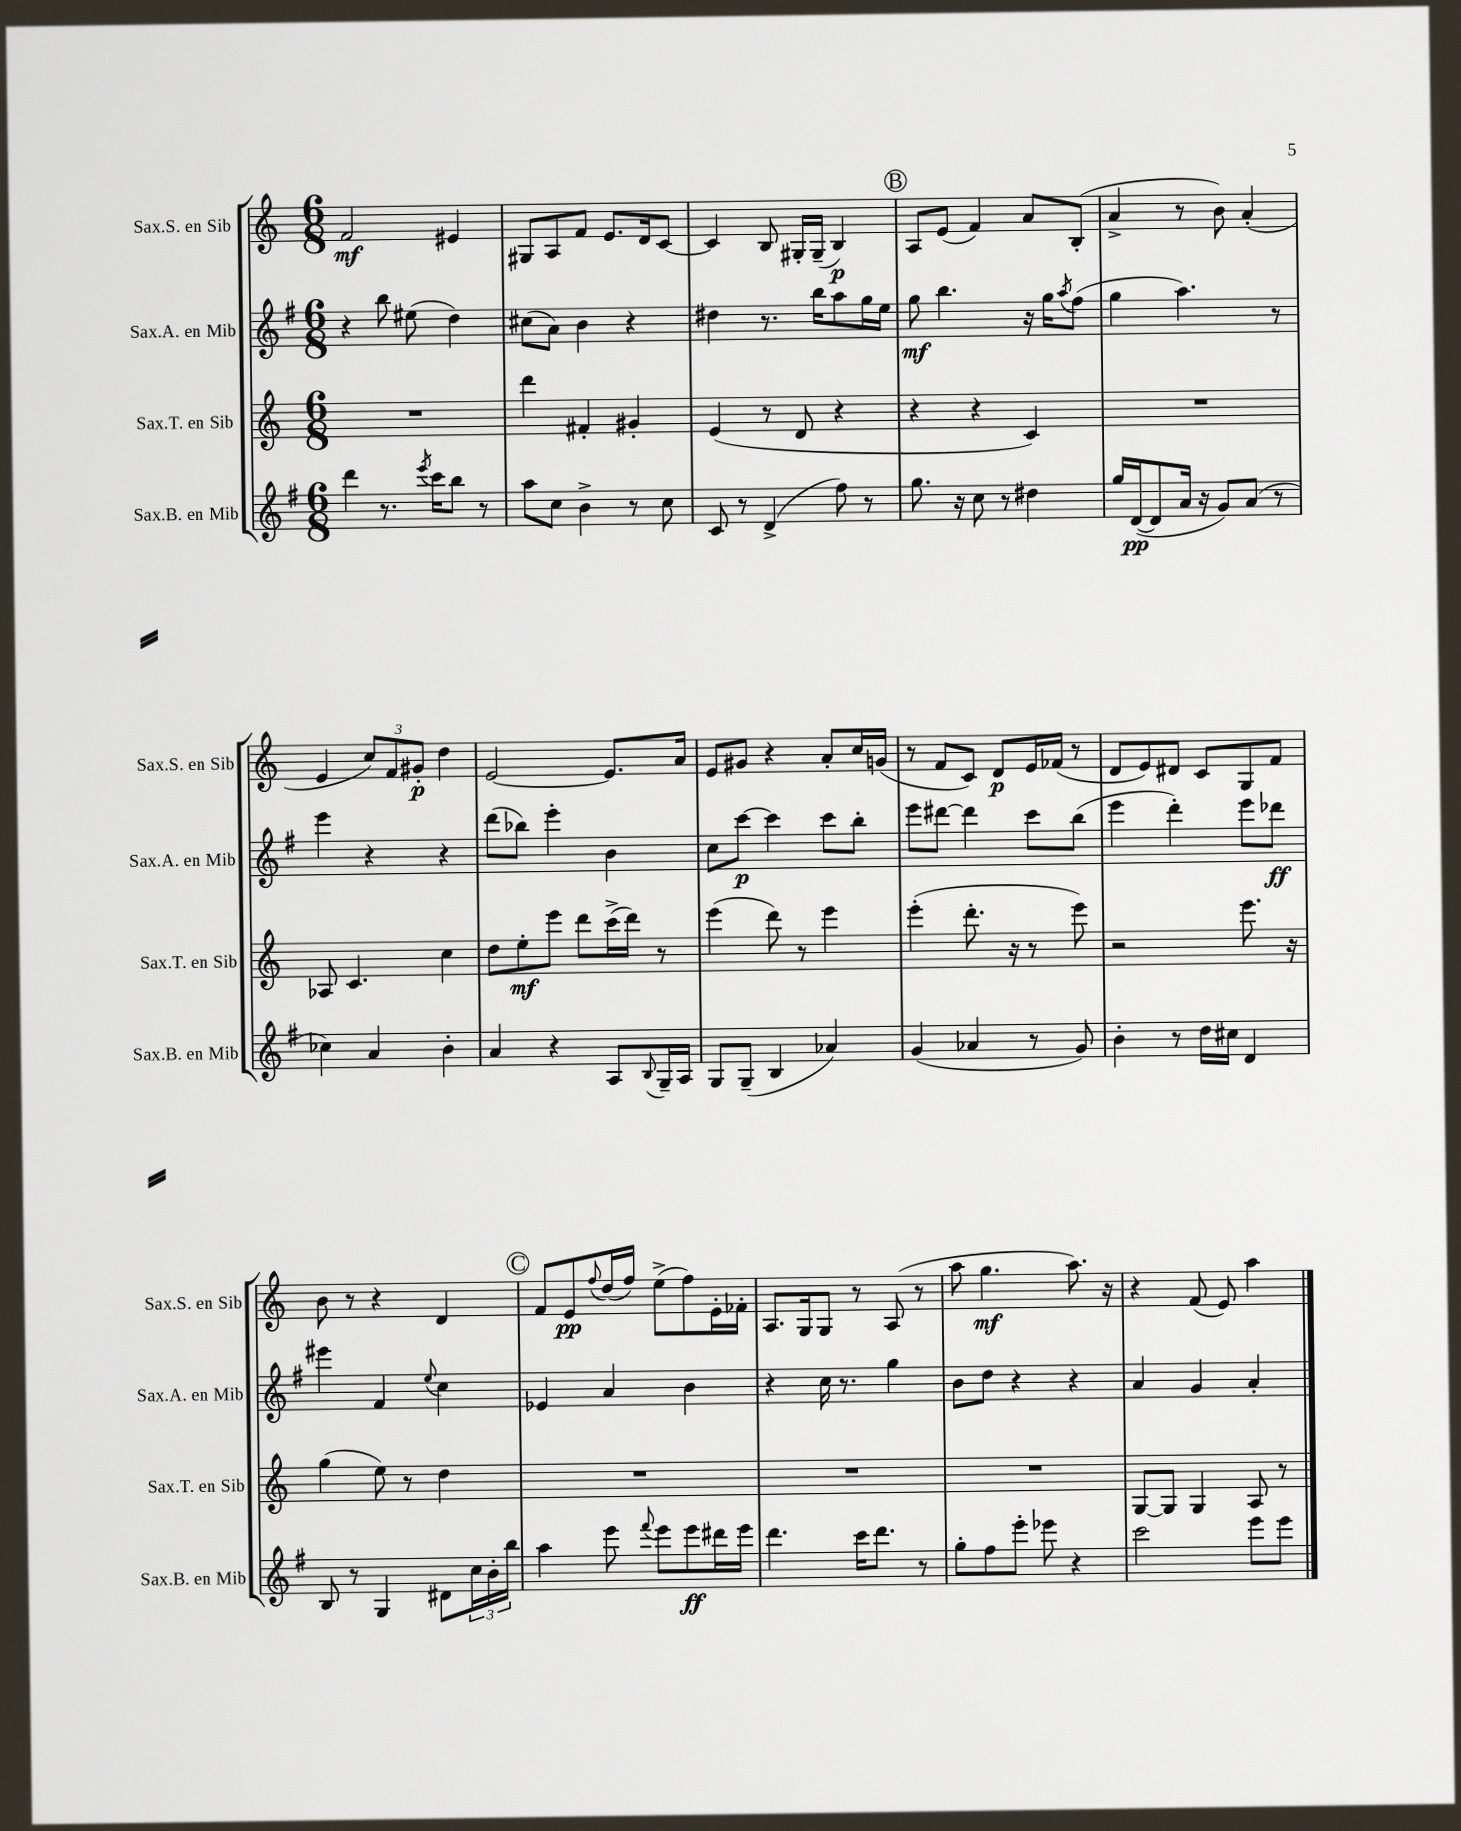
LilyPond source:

<<
\new StaffGroup <<
\new Staff = "s0" \with { instrumentName = "Sax.S. en Sib" shortInstrumentName = "Sax.S. en Sib" } {
    \clef treble \key c \major \numericTimeSignature \time 6/8
    f'2\mf eis'4 |
    gis8 a8 f'8 e'8. d'16 c'8~ |
    c'4 b8 gis16-. gis16--( b4\p) |
    \mark \markup { \circle "B" } a8 e'8( f'4) a'8 b8-.( |
    a'4-> r8 b'8) a'4-.( |
    e'4 \tuplet 3/2 { c''8) f'8 gis'8-.\p } d''4 |
    e'2~ e'8. a'16 |
    e'8 gis'8 r4 a'8-. c''16 g'16( |
    r8 f'8 c'8) d'8\p e'16 fes'16( r8 |
    d'8 e'8) dis'8 c'8 g8 f'8 |
    b'8 r8 r4 d'4 |
    \mark \markup { \circle "C" } f'8 e'8\pp \appoggiatura { f''8 } d''16( f''16) e''8->( f''8) e'16-. fes'16-. |
    a8. g16 g8 r8 a8( r8 |
    a''8 g''4.\mf a''8.) r16 |
    r4 f'8( e'8) a''4 \bar "|." |
}
\new Staff = "s1" \with { instrumentName = "Sax.A. en Mib" shortInstrumentName = "Sax.A. en Mib" } {
    \clef treble \key g \major \numericTimeSignature \time 6/8
    r4 b''8 eis''8( d''4) |
    cis''8( a'8) b'4 r4 |
    dis''4 r8. b''16 a''8 g''16 e''16 |
    \mark \markup { \circle "B" } g''8\mf b''4. r16 g''16 \acciaccatura { a''8 } fis''8( |
    g''4 a''4.) r8 |
    e'''4 r4 r4 |
    d'''8( bes''8) e'''4-. b'4 |
    c''8 c'''8~\p c'''4 c'''8 b''8-. |
    e'''8 dis'''8~ dis'''4 c'''8 b''8( |
    e'''4 d'''4-.) e'''8 des'''8\ff |
    eis'''4 fis'4 \appoggiatura { e''8 } c''4 |
    \mark \markup { \circle "C" } ees'4 a'4 b'4 |
    r4 c''16 r8. g''4 |
    b'8 d''8 r4 r4 |
    a'4 g'4 a'4-. \bar "|." |
}
\new Staff = "s2" \with { instrumentName = "Sax.T. en Sib" shortInstrumentName = "Sax.T. en Sib" } {
    \clef treble \key c \major \numericTimeSignature \time 6/8
    R2. |
    d'''4 fis'4-. gis'4-. |
    e'4( r8 d'8 r4 |
    \mark \markup { \circle "B" } r4 r4 c'4) |
    R2. |
    aes8 c'4. c''4 |
    d''8 e''8-.\mf e'''8 d'''8 c'''16->( d'''16) r8 |
    e'''4( d'''8) r8 e'''4 |
    e'''4-.( d'''8.-. r16 r8 e'''8) |
    r2 e'''8. r16 |
    g''4( e''8) r8 d''4 |
    \mark \markup { \circle "C" } R2. |
    R2. |
    R2. |
    g8~ g8 g4 a8 r8 \bar "|." |
}
\new Staff = "s3" \with { instrumentName = "Sax.B. en Mib" shortInstrumentName = "Sax.B. en Mib" } {
    \clef treble \key g \major \numericTimeSignature \time 6/8
    d'''4 r8. \acciaccatura { e'''8 } c'''16 b''8 r8 |
    a''8 c''8 b'4-> r8 c''8 |
    c'8 r8 d'4->( fis''8) r8 |
    \mark \markup { \circle "B" } g''8. r16 c''8 r8 dis''4 |
    g''16 d'16~\pp( d'8 a'16 r16 g'8) a'8( r8 |
    ces''4) a'4 b'4-. |
    a'4 r4 a8 \appoggiatura { b8 } g16-- a16 |
    g8 g8--( b4 aes'4) |
    g'4( aes'4 r8 g'8) |
    b'4-. r8 d''16 cis''16 d'4 |
    b8 r8 g4 dis'8 \tuplet 3/2 { c''16 b'16-. b''16 } |
    \mark \markup { \circle "C" } a''4 e'''8 \appoggiatura { fis'''8 } e'''8 e'''8\ff dis'''16 e'''16 |
    d'''4. c'''16 d'''8. r8 |
    g''8-. fis''8 e'''8-. ees'''8 r4 |
    c'''2 e'''8 e'''8 \bar "|." |
}
>>
>>
\layout { \context { \Score \remove "Bar_number_engraver" } }
